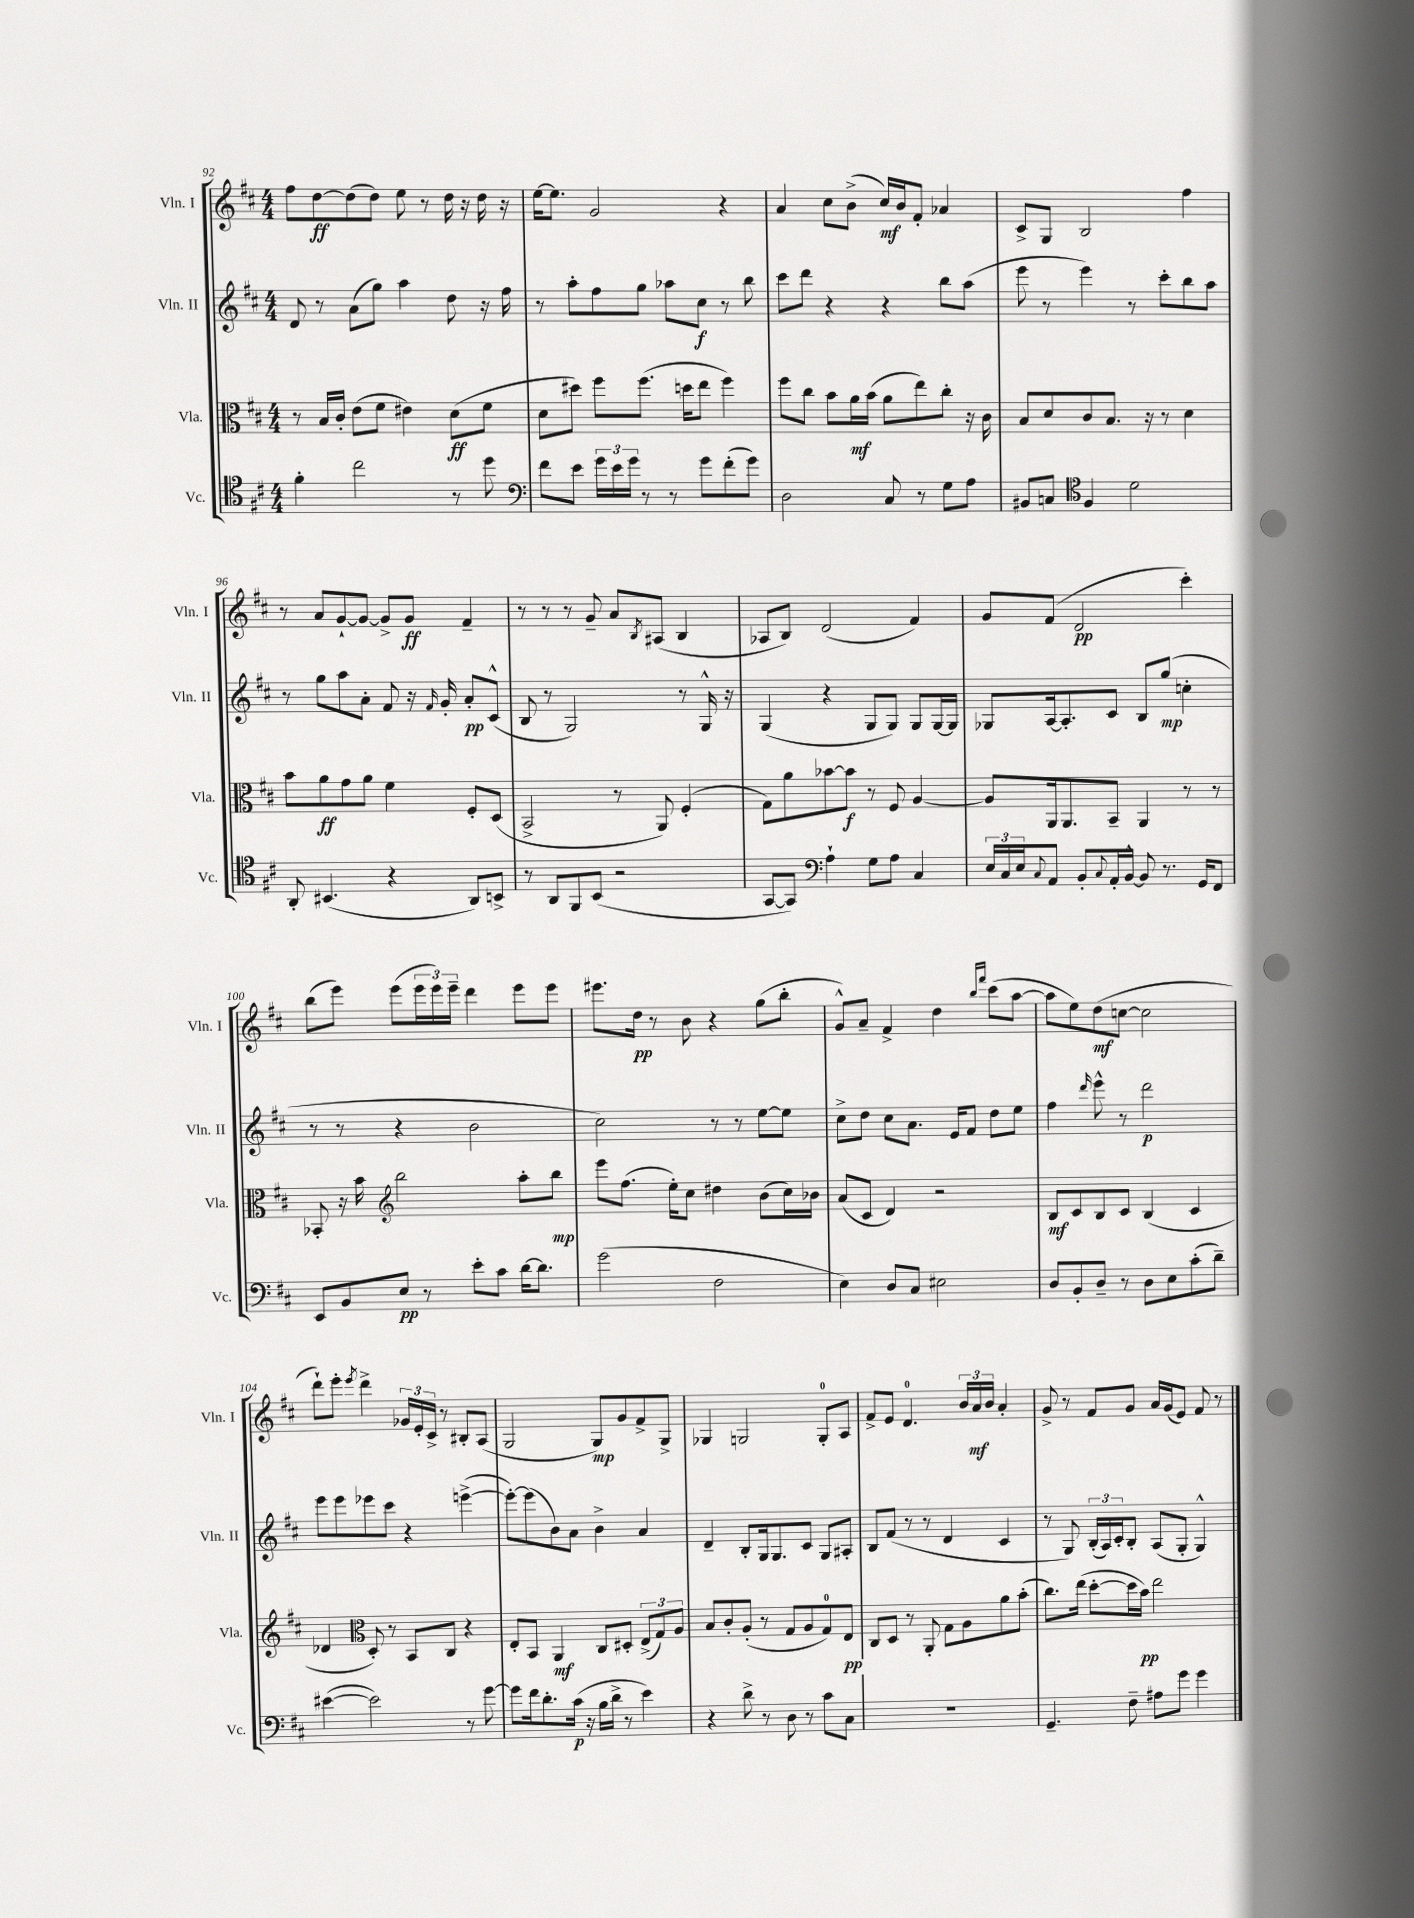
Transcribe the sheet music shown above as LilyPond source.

<<
\new StaffGroup <<
\new Staff = "s0" \with { instrumentName = "Vln. I" shortInstrumentName = "Vln. I" } {
    \clef treble \key d \major \numericTimeSignature \time 4/4
    fis''8 d''8~\ff d''8( d''8) e''8 r8 d''16 r16 d''16 r16 |
    e''16~ e''8. g'2 r4 |
    a'4 cis''8 b'8->( cis''16\mf) b'16 fis'8-. aes'4 |
    cis'8-> g8 b2 fis''4 |
    r8 a'8 g'8~-! g'8~ g'8-> g'8\ff fis'4-- |
    r8 r8 r8 g'8-- a'8 \acciaccatura { b8 } ais8( b4 |
    aes8 b8) d'2( fis'4) |
    g'8 fis'8( d'2\pp cis'''4-.) |
    b''8( e'''8) e'''8( \tuplet 3/2 { e'''16 e'''16) e'''16-- } d'''4 e'''8 e'''8 |
    eis'''8. d''16\pp r8 b'8 r4 g''8( b''8-. |
    g'8-^) a'8-- fis'4-> d''4 \grace { b''16 fis'''16 } cis'''8( a''8~ |
    a''8 e''8) d''8\mf( c''8~ c''2 |
    d'''8-!) e'''8-. \acciaccatura { e'''8 } d'''4-> \tuplet 3/2 { ges'16 e'16-. cis'16-> } r8 bis8-. a8( |
    g2 g8\mp) g'8 fis'8-> g8-> |
    ges4 g2 g8-0-. a8 |
    fis'8-> e'8 d'4.-0 \tuplet 3/2 { b'16 a'16\mf b'16 } a'4-. |
    g'8-> r8 fis'8 g'8 a'16 g'16( e'8) fis'8 r8 \bar "|." |
}
\new Staff = "s1" \with { instrumentName = "Vln. II" shortInstrumentName = "Vln. II" } {
    \clef treble \key d \major \numericTimeSignature \time 4/4
    d'8 r8 a'8( g''8) a''4 d''8 r16 fis''16 |
    r8 a''8-. fis''8 g''8 aes''8 cis''8\f r8 b''8 |
    cis'''8 d'''8 r4 r4 b''8 a''8( |
    e'''8 r8 e'''4) r8 cis'''8-. b''8 a''8 |
    r8 g''8 a''8 a'8-. fis'8 r16 \grace { fis'16 } g'16-. a'8-.\pp cis'8-^( |
    b8 r8 g2) r8 g16-^ r16 |
    g4( r4 g8 g8) g8 g16~ g16 |
    ges8 a16~ a8.-. cis'8 b8 g''8\mp( c''4-. |
    r8 r8 r4 b'2 |
    cis''2) r8 r8 e''8~ e''8 |
    cis''8-> d''8 cis''8 a'8. e'16 fis'8 d''8 e''8 |
    fis''4 \grace { d'''16 } e'''8-^ r8 d'''2\p |
    e'''8 e'''8 ees'''8 cis'''8 r4 e'''4~->( |
    e'''8~-.) e'''8( b'8) a'8 b'4-> a'4 |
    d'4-- b8-. g16 g8. cis'8 g8 ais8-. |
    b8 fis'8( r8 r8 d'4 cis'4 |
    r8 g8) \tuplet 3/2 { b16-.( a16) cis'16-. } b8-. a8( g8-. g4-^) \bar "|." |
}
\new Staff = "s2" \with { instrumentName = "Vla." shortInstrumentName = "Vla." } {
    \clef alto \key d \major \numericTimeSignature \time 4/4
    r8 b16 cis'16-. e'8( fis'8 eis'4) d'8\ff( fis'8 |
    d'8 dis''8) fis''8 fis''8.( d''16 e''8 fis''4) |
    fis''8 cis''8 b'8 a'16\mf b'16( a'8 e''8) cis''8-. r16 cis'16 |
    b8 d'8 cis'8 b8. r16 r8 d'4 |
    b'8 a'8\ff g'8 a'8 fis'4 fis8-. d8( |
    b,2-> r8 a,8) fis4-.( |
    g8) a'8 bes'8~ bes'8\f r8 fis8 a4~ |
    a8 a,16 a,8. b,8-- a,4 r8 r8 |
    bes,8-. r16 b'16 \clef treble b''2 a''8-. b''8\mp |
    e'''8 fis''8.( e''16-.) cis''8 dis''4 b'8( cis''16) bes'16 |
    a'8( cis'8 d'4) r2 |
    b8\mf cis'8 b8 cis'8 b4( cis'4 |
    des'4 \clef alto d8-.) r8 b,8 cis8 r4 |
    e8-. b,8 a,4\mf cis8 dis8-. \tuplet 3/2 { e8->( g8) a8 } |
    b8 cis'8-. a8-.( r8 g8 a8 g8-0) e8\pp |
    cis8 d8 r8 a,8-. g8 a8 a'8 b'8-.( |
    cis''8.) e''16( d''8~-. d''16 b'16\pp) e''2 \bar "|." |
}
\new Staff = "s3" \with { instrumentName = "Vc." shortInstrumentName = "Vc." } {
    \clef tenor \key d \major \numericTimeSignature \time 4/4
    fis'4-. cis''2 r8 d''8 |
    \clef bass fis'8 e'8 \tuplet 3/2 { g'16 e'16 g'16 } r8 r8 g'8 fis'8-.( g'8) |
    d2 cis8 r8 g8 a8 |
    bis,8 c8 \clef tenor fis4 d'2 |
    a,8-. bis,4.( r4 a,8) b,8-> |
    r8 a,8 fis,8 b,8( r2 |
    g,8~ g,8) \clef bass a4-! g8 a8 cis4 |
    \tuplet 3/2 { e16 cis16 e16 } \appoggiatura { cis8 } a,8 b,8-. \appoggiatura { cis8 } a,16-. b,16~-^ b,8 r8. g,16 fis,8 |
    e,8 b,8 e8\pp r8 e'8-. cis'8 d'16~ d'8. |
    g'2( fis2 |
    e4) d8 cis8 eis2 |
    d8 b,8-. d8-- r8 d8 e8 cis'8-.( d'8--) |
    eis'4~( eis'2) r8 g'8~ |
    g'8 fis'16 d'8.-. cis'16\p( r16 b16 d'16-> r8 e'4) |
    r4 d'8-> r8 d8 r8 cis'8 cis8 |
    R1 |
    g,4.-- fis8-- ais8 g'8 g'4 \bar "|." |
}
>>
>>
\layout { \context { \Score currentBarNumber = #92 } }
